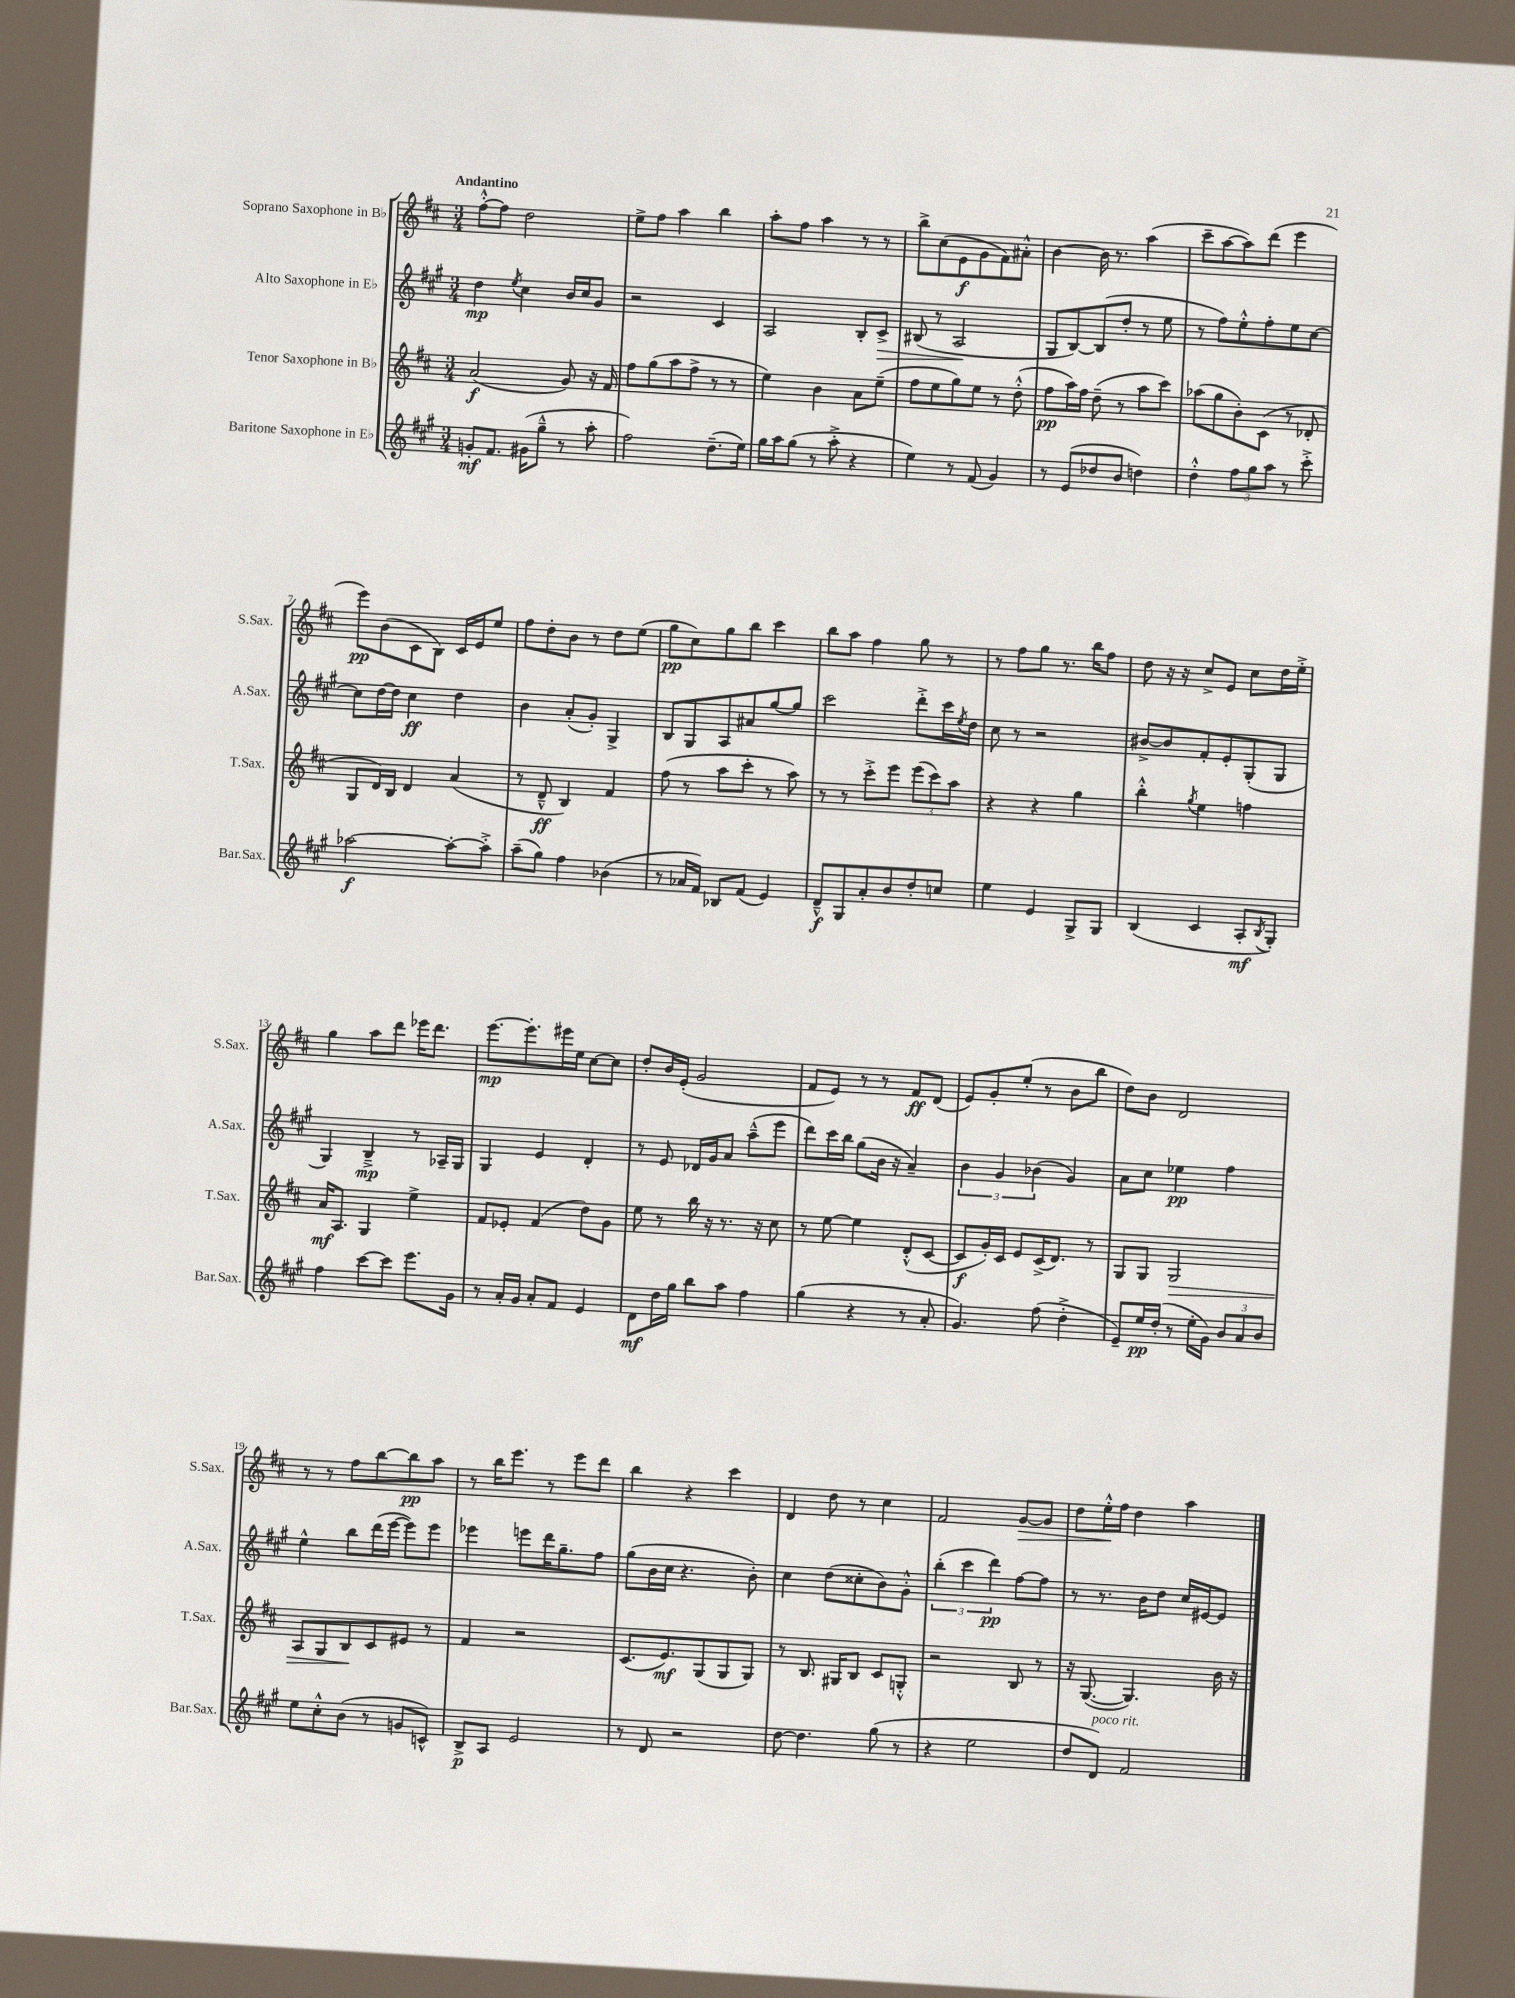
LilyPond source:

<<
\new StaffGroup <<
\new Staff = "s0" \with { instrumentName = "Soprano Saxophone in Bb" shortInstrumentName = "S.Sax." } {
    \clef treble \key d \major \numericTimeSignature \time 3/4 \tempo "Andantino"
    fis''8~-.-^ fis''8 d''2 |
    e''8-> fis''8 a''4 b''4 |
    a''8-. fis''8 a''4 r8 r8 |
    b''8-> cis''8( e'8\f g'8 fis'8) ais'8-.-^ |
    b'4~ b'16 r8. a''4( |
    cis'''8-- a''8~ a''8) d'''8( e'''4 |
    e'''8\pp) b'8( cis'8 b8) cis'16 e'16 e''8 |
    fis''8 d''8-. b'8 r8 d''8 e''8( |
    g''8\pp cis''8) g''8 b''8 cis'''4 |
    b''8 a''8 fis''4 g''8 r8 |
    r8 fis''8 g''8 r8. b''16 fis''8 |
    d''8 r16 r16 cis''8-> e'8 cis''8 d''16 e''16-.-> |
    g''4 a''8 d'''8 ees'''16 d'''8. |
    e'''8.~\mp e'''8.-. eis'''16 e''16 cis''8~ cis''8 |
    d''8-. b'16 e'16-.( g'2 |
    fis'8 e'8) r8 r8 fis'8\ff d'8( |
    e'8) g'8-. e''8-.( r8 b'8 b''8 |
    d''8) b'8 d'2 |
    r8 r8 fis''8 b''8~ b''8\pp a''8 |
    r8 b''16 e'''8. r8 e'''8 d'''8 |
    b''4 r4 cis'''4 |
    d'4 d''8 r8 cis''4 |
    fis'2 g'8~\> g'8 |
    d''8 e''16-.-^\! fis''16 d''4 a''4 \bar "|." |
}
\new Staff = "s1" \with { instrumentName = "Alto Saxophone in Eb" shortInstrumentName = "A.Sax." } {
    \clef treble \key a \major \numericTimeSignature \time 3/4
    d''4\mp \acciaccatura { e''8 } cis''4 b'16 cis''16 gis'8 |
    r2 cis'4 |
    a2 b8-. cis'8->\> |
    bis8( r8 a2\! |
    gis8 b8~) b8( d''8-. r8 e''8 |
    r8 fis''8) e''8-.-^ fis''8-. e''8 cis''8~ |
    cis''8 d''16~ d''16 cis''4\ff d''4 |
    b'4 a'8-.( gis'8-.) gis4-> |
    b8 gis8 a8 ais'8 gis''8~ gis''8 |
    cis'''2 d'''8-.-> cis'''16 \acciaccatura { e''8 } d''16 |
    cis''8 r8 r2 |
    bis'8~-> bis'8 fis'8-. e'8-. gis8-.( gis8 |
    gis4) b4--->\mp r8 aes16-- gis16 |
    gis4 e'4 d'4-. |
    r8 e'8 des'16 gis'16 a'8 a''8---^( e'''8 |
    d'''8) cis'''16 b''16 gis''8( b'16 r16 a'4--) |
    \tuplet 3/2 { b'4 gis'4 bes'4( } gis'4) |
    a'8 cis''8 ees''4\pp fis''4 |
    e''4-^ b''8 d'''16( e'''16~ e'''8) e'''8 |
    ees'''4 e'''8 d'''16 gis''8.-- fis''8 |
    gis''8( b'16 cis''16 r4. b'8-.) |
    cis''4 d''8( cisis''8-. b'8) gis'8-.-^ |
    \tuplet 3/2 { b''4-.( cis'''4 d'''4\pp) } fis''8~ fis''8 |
    r8 r8. b'16 d''8 cis''16 eis'16~ eis'8 \bar "|." |
}
\new Staff = "s2" \with { instrumentName = "Tenor Saxophone in Bb" shortInstrumentName = "T.Sax." } {
    \clef treble \key d \major \numericTimeSignature \time 3/4
    a'2\f( g'8) r16 fis'16 |
    fis''8 g''8( a''8 fis''8-> r8 r8 |
    e''4) b'4 a'8 e''8--( |
    fis''8 e''8 g''8) e''8 r8 d''8-.-^( |
    fis''8\pp a''16) fis''16 d''8--( r8 a''8 cis'''8) |
    aes''8( g''8 b'8-.) cis'8( r8 des'8-. |
    g8 d'16) b16 d'4 a'4( |
    r8 d'8---^\ff b4) fis'4 |
    fis''8( r8 a''8 cis'''8-. r8 a''8) |
    r8 r8 cis'''8-.-> e'''8 \tuplet 3/2 { e'''8( cis'''8) a''8 } |
    r4 r4 g''4 |
    b''4-.-^ \acciaccatura { g''8 } e''4 f''4 |
    a'16\mf a8. g4 e''4-> |
    fis'8 ees'8-. fis'4( d''8) g'8 |
    e''8 r8 b''16 r16 r8. r16 cis''8 |
    r8 e''8~ e''4 d'8-.-^( cis'8~ |
    cis'8\f g'16-.) cis'16 e'8 cis'16->( d'8.) r8 |
    g8 g8 g2\> |
    a8 g8 b8\! cis'8 eis'8 r8 |
    fis'4 r2 |
    cis'8.( e'8.\mf) g8( g8 g8) |
    r8 b8. gis16 b8 cis'8 g8-.-^ |
    r2 b8 r8 |
    r16 g8.~( g4.) b'16 r16 \bar "|." |
}
\new Staff = "s3" \with { instrumentName = "Baritone Saxophone in Eb" shortInstrumentName = "Bar.Sax." } {
    \clef treble \key a \major \numericTimeSignature \time 3/4
    g'8-.\mf fis'8. gis'16( gis''8---^ r8 a''8-. |
    fis''2) d''8.--( e''16) |
    gis''16 a''16 gis''8( r8 a''8-.-> r4 |
    e''4) r8 fis'8( gis'4) |
    r8 e'8( des''8 b'8 d''4) |
    d''4-.-^ \tuplet 3/2 { fis''8 gis''8 a''8 } r8 cis'''8-.-> |
    aes''2~\f aes''8~-. aes''8-.-> |
    a''8--( gis''8) fis''4 bes'4( |
    r8 aes'16 fis'16) bes8 fis'8( e'4) |
    d'8---^\f gis8 a'8-. b'8 d''8-. c''8 |
    e''4 e'4 gis8-> gis8 |
    b4( cis'4 a8-.\mf \acciaccatura { b8 } gis8-.) |
    fis''4 cis'''8~ cis'''8 e'''8. gis'16 |
    r8 a'16-. gis'16 a'8-. fis'8 e'4 |
    d'8\mf d''16 gis''16 b''8 a''8 fis''4 |
    gis''4( r4 r8 a'8-. |
    gis'4.) fis''8( d''4-.-> |
    e'8--) e''16\pp d''16-.( r8 e''16-. gis'16) \tuplet 3/2 { b'8 a'8 b'8 } |
    e''8 cis''8-.-^ b'8( r8 g'8 c'8-^) |
    b8->\p a8 e'2 |
    r8 d'8 r2 |
    d''8~ d''4. gis''8( r8 |
    r4 e''2 |
    d''8 d'8^\markup { \italic "poco rit." }) fis'2 \bar "|." |
}
>>
>>
